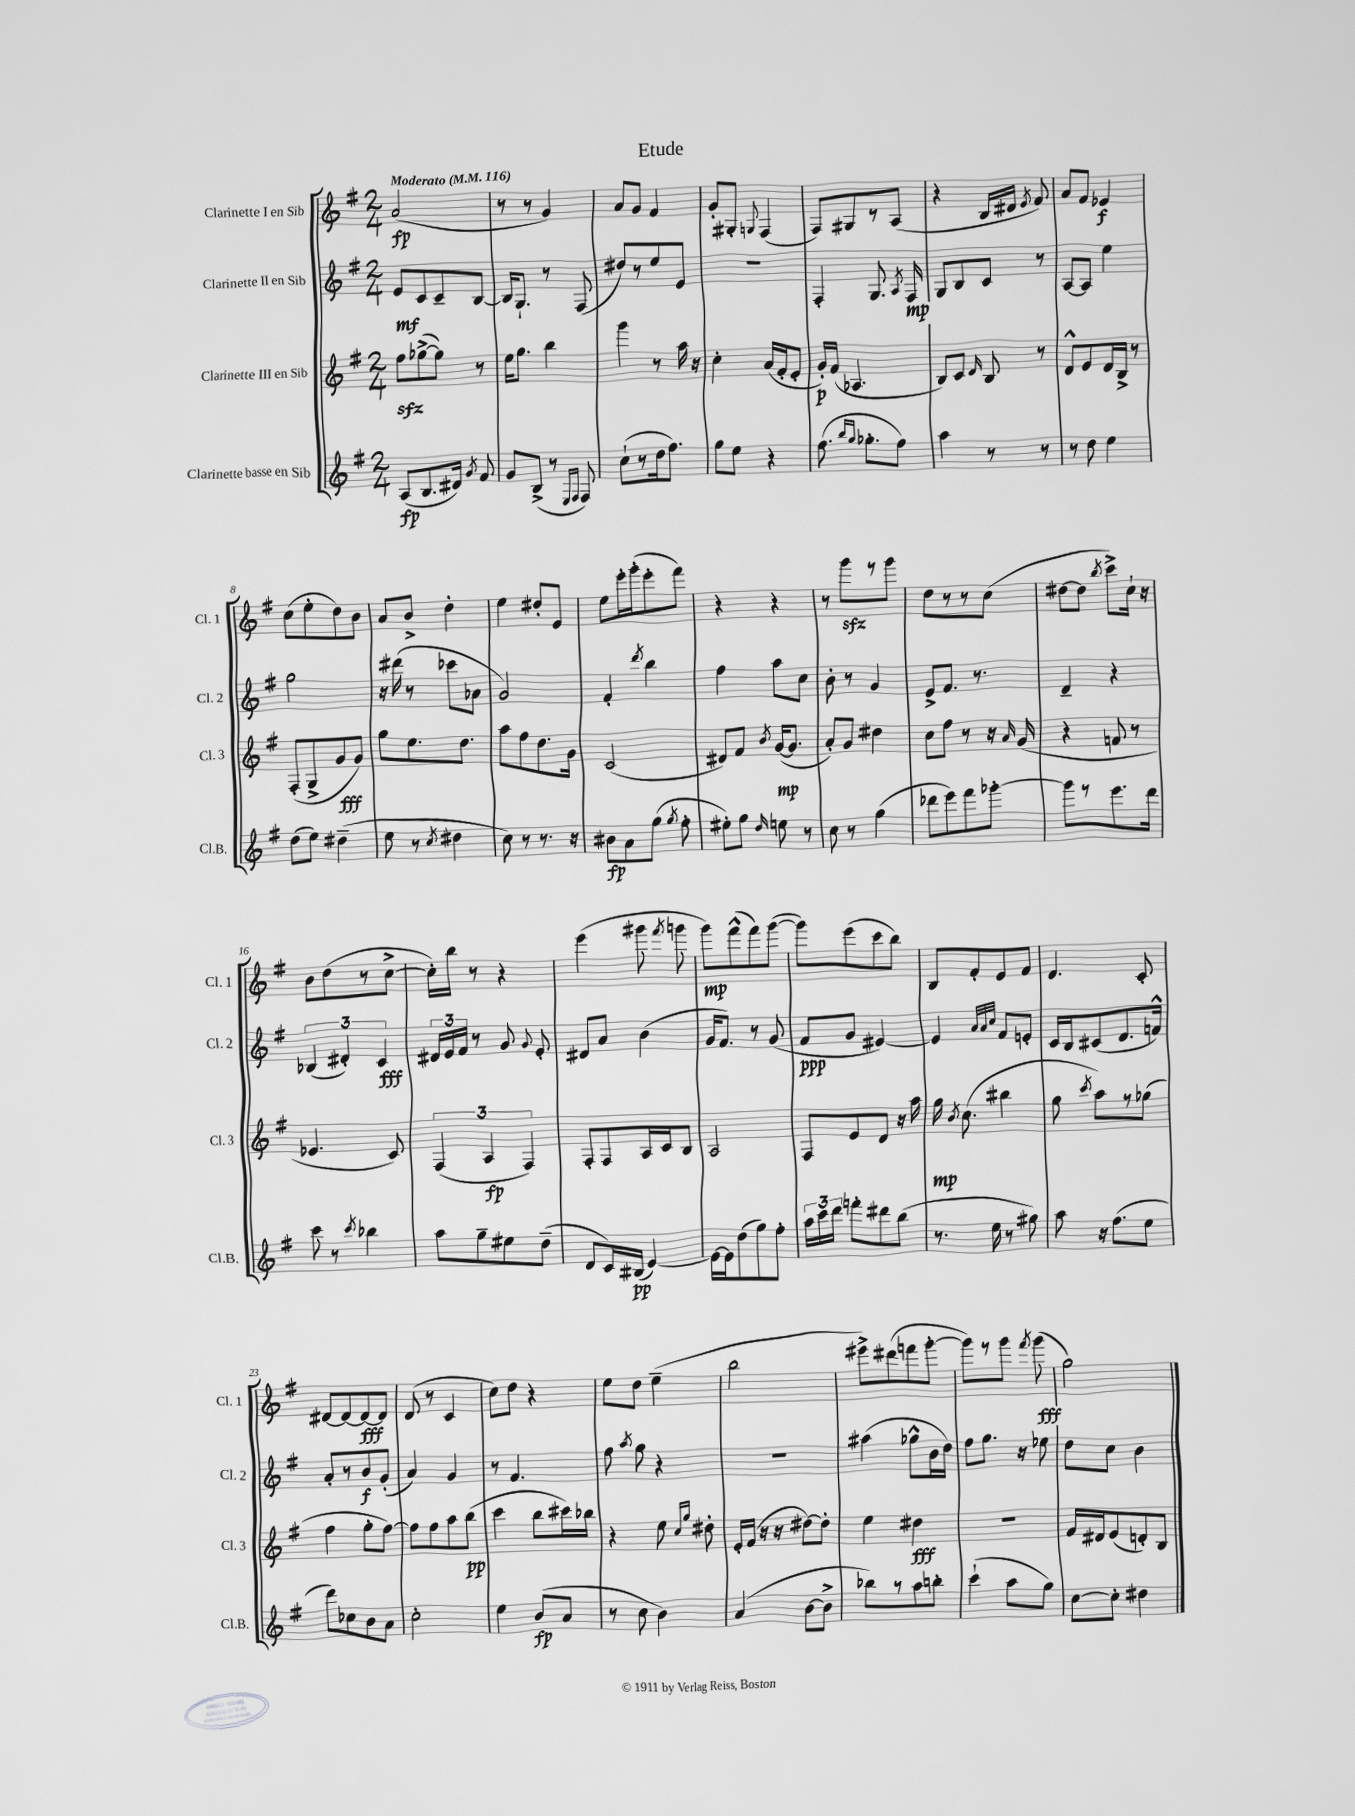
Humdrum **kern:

**kern	**dynam	**kern	**dynam	**kern	**dynam	**kern	**dynam
*part4	*part4	*part3	*part3	*part2	*part2	*part1	*part1
*staff4	*staff4	*staff3	*staff3	*staff2	*staff2	*staff1	*staff1
*I"Clarinette basse en Sib	*	*I"Clarinette III en Sib	*	*I"Clarinette II en Sib	*	*I"Clarinette I en Sib	*
*I'Cl.B.	*	*I'Cl. 3	*	*I'Cl. 2	*	*I'Cl. 1	*
*clefG2	*	*clefG2	*	*clefG2	*	*clefG2	*
*k[f#]	*	*k[f#]	*	*k[f#]	*	*k[f#]	*
*M2/4	*	*M2/4	*	*M2/4	*	*M2/4	*
*MM116	*	*MM116	*	*MM116	*	*MM116	*
=1	=1	=1	=1	=1	=1	=1	=1
!	!	!	!	!	!	!LO:TX:a:B:t=Moderato	!
(8A/L	fp	8ff#zz\L	.	8e/L	mf	(2a/	fp
8.B/	.	([8gg-X^\	.	8c/	.	.	.
.	.	8gg-\J])	.	8c~/	.	.	.
16d#X/Jk)	.	.	.	.	.	.	.
8qg/	.	.	.	.	.	.	.
8f#/	.	8r	.	[8B/J	.	.	.
=2	=2	=2	=2	=2	=2	=2	=2
8g/L	.	16ee\KL	.	16B/KL]	.	8r	.
.	.	8.gg\J	.	8.G`/J	.	.	.
(8B^/J	.	.	.	.	.	8r	.
8r	.	4bb\	.	8r	.	4g/)	.
16qqE/LL	.	.	.	.	.	.	.
16qqF#/JJ	.	.	.	.	.	.	.
8F#/)	.	.	.	(8F#/	.	.	.
=3	=3	=3	=3	=3	=3	=3	=3
(8cc`\L	.	4ggg\	.	8dd#X/L)	.	8a/L	.
8r	.	.	.	8r	.	8g/J	.
16dd\k	.	8r	.	8ee/	.	4f#/	.
8.ff#\J)	.	.	.	.	.	.	.
.	.	16aa\	.	8e/J	.	.	.
.	.	16r	.	.	.	.	.
=4	=4	=4	=4	=4	=4	=4	=4
8gg\L	.	4cc'\	.	2r	.	8g'/L	.
8ee\J	.	.	.	.	.	8G#X'/J	.
.	.	.	.	.	.	8qqGn/	.
4r	.	(16a/LL	.	.	.	(4F#/	.
.	.	16f#'/J	.	.	.	.	.
.	.	8e'/J	.	.	.	.	.
=5	=5	=5	=5	=5	=5	=5	=5
(8.ff#\	.	16g'/LL)	p	4F#'/	.	8F#/L)	.
.	.	(16f#/JJ	.	.	.	.	.
.	.	4.A-X/	.	.	.	8G#X/	.
16qqbb/LL	.	.	.	.	.	.	.
16qqgg/JJ	.	.	.	.	.	.	.
8.gg-X'\L	.	.	.	.	.	.	.
.	.	.	.	8.G/	.	8r	.
8ff#\J)	.	.	.	.	.	(8A/J	.
.	.	.	.	8qA/	.	.	.
.	.	.	.	16F#/	mp	.	.
=6	=6	=6	=6	=6	=6	=6	=6
4aa\	.	8B/L)	.	8G/L	.	4r	.
.	.	8c/J	.	8B/	.	.	.
.	.	16qqd/	.	.	.	.	.
8r	.	8B/	.	8c/J	.	16B/LL	.
.	.	.	.	.	.	16d#X/JJ	.
.	.	.	.	.	.	8qe/	.
8r	.	8r	.	8r	.	8f#/)	.
=7	=7	=7	=7	=7	=7	=7	=7
8r	.	8d^^/L	.	[8A/L	.	8a/L	.
8dd\	.	8e/	.	8A/J]	.	8f#/J	.
4ee\	.	16d/L	.	4ee\	.	4e-X/	f
.	.	16B^/JJ	.	.	.	.	.
.	.	8r	.	.	.	.	.
!!LO:LB:g=z
=8	=8	=8	=8	=8	=8	=8	=8
(8dd\L	.	(8F#'/L	.	2gg\	.	(8cc\L	.
8ee\J)	.	8G^/	.	.	.	8ee'\	.
(4dd#X~\	.	8g/	fff	.	.	8dd\)	.
.	.	8g/J)	.	.	.	8b\J	.
=9	=9	=9	=9	=9	=9	=9	=9
8ee\	.	8gg\L	.	16r	.	8a/L	.
.	.	.	.	(16ddd#X\	.	.	.
8r	.	8.ee\	.	8r	.	8b^/J	.
8qcc/	.	.	.	.	.	.	.
4dd#X\	.	.	.	8ccc-X\L	.	4dd'\	.
.	.	8.dd\J	.	.	.	.	.
.	.	.	.	8a-X\J	.	.	.
=10	=10	=10	=10	=10	=10	=10	=10
8cc\)	.	8aa\L	.	2g/)	.	4ee\	.
8r	.	8ff#\	.	.	.	.	.
8.r	.	8.dd\	.	.	.	8dd#X'/L	.
.	.	.	.	.	.	8e/J	.
16r	.	16g\Jk	.	.	.	.	.
=11	=11	=11	=11	=11	=11	=11	=11
8b#X\L	fp	(2c/	.	4f#'/	.	8ee\L	.
8a\	.	.	.	.	.	16eee'\L	.
.	.	.	.	.	.	(16ggg'\J	.
.	.	.	.	8qddd/	.	.	.
(8gg\J	.	.	.	4bb\	.	8eee'\	.
8qgg/	.	.	.	.	.	.	.
8ff#'\	.	.	.	.	.	8fff#\J)	.
=12	=12	=12	=12	=12	=12	=12	=12
8ee#X'\L)	.	8d#X/L)	.	4ff#\	.	4r	.
8gg\J	.	8f#/J	.	.	.	.	.
16qqdd/	.	8qb/	.	.	.	.	.
8een\	.	([16g/KL	mp	8aa\L	.	4r	.
.	.	8.g/J]	.	.	.	.	.
8r	.	.	.	8cc\J	.	.	.
=13	=13	=13	=13	=13	=13	=13	=13
8cc\	.	8a'/L)	.	8b'\	.	8r	.
8r	.	8g/J	.	8r	.	8gggzz\L	.
(4gg\	.	4dd#X\	.	4g/	.	8r	.
.	.	.	.	.	.	8ggg\J	.
=14	=14	=14	=14	=14	=14	=14	=14
8ddd-X\L	.	8cc\L	.	8e^/L	.	8dd\L	.
8eee\)	.	8ff#\J	.	8.f#/J	.	8r	.
8fff#\	.	8r	.	.	.	8r	.
.	.	.	.	8.r	.	.	.
[8ggg-X'\J	.	16r	.	.	.	(8cc\J	.
.	.	16qqa/	.	.	.	.	.
.	.	(16g/	.	.	.	.	.
=15	=15	=15	=15	=15	=15	=15	=15
8ggg-\L]	.	4r	.	4d~/	.	[8dd#X\L	.
8r	.	.	.	.	.	8dd#\J]	.
.	.	.	.	.	.	8qbb/	.
8.eee\	.	8fn/	.	4r	.	8ccc^\L)	.
.	.	8r	.	.	.	16cc`\Jk	.
16ddd\Jk	.	.	.	.	.	16r	.
!!LO:LB:g=z
=16	=16	=16	=16	=16	=16	=16	=16
8ccc\	.	4.e-X/	.	(6B-X/	.	8b\L	.
8r	.	.	.	.	.	(8dd\	.
.	.	.	.	6d#X'/)	.	.	.
8qccc/	.	.	.	.	.	.	.
4bb-X\	.	.	.	.	.	8r	.
.	.	.	.	6c/	fff	.	.
.	.	8c/)	.	.	.	[8cc^\J	.
=17	=17	=17	=17	=17	=17	=17	=17
8aa\L	.	(6F#/	.	24d#X/LL	.	16cc'\LL])	.
.	.	.	.	24e/	.	.	.
.	.	.	.	.	.	16bb\JJ	.
.	.	.	.	24f#/JJ	.	.	.
8gg~\	.	.	.	8r	.	8r	.
.	.	6A/	fp	.	.	.	.
8ee#X\	.	.	.	8g/	.	4r	.
.	.	6F#/)	.	.	.	.	.
.	.	.	.	8qqg/	.	.	.
(8dd~\J	.	.	.	8e'/	.	.	.
=18	=18	=18	=18	=18	=18	=18	=18
8d/L	.	8F#'/L	.	8d#X/L	.	(4eee\	.
16c/L)	.	8F#/	.	8a/J	.	.	.
(16B#X/JJ	pp	.	.	.	.	.	.
[4e/)	.	16A/L	.	(4b\	.	8ggg#X\	.
.	.	16c/J	.	.	.	.	.
.	.	.	.	.	.	8qfff#/	.
.	.	8B/J	.	.	.	8gggn\	.
=19	=19	=19	=19	=19	=19	=19	=19
16e\LL_	.	2A/	.	16g/KL	.	8ggg\L)	mp
16e\J]	.	.	.	8.f#/J)	.	.	.
(8dd\	.	.	.	.	.	(8fff#^^\	.
8gg\)	.	.	.	8r	.	8fff#\)	.
8ff#'\J	.	.	.	(8g/	.	([8ggg\J	.
=20	=20	=20	=20	=20	=20	=20	=20
24aa\LL	.	8F#/L	.	8f#/L	ppp	8ggg\L])	.
24ccc\	.	.	.	.	.	.	.
24ddd\JJ	.	.	.	.	.	.	.
8fffn'\L	.	8e/	.	8g/J	.	(8eee\	.
8ddd#X\	.	8d/J	.	[4e#X/)	.	8ccc\	.
(8bb\J	.	16r	.	.	.	8bb\J)	.
.	.	16aa\	.	.	.	.	.
=21	=21	=21	=21	=21	=21	=21	=21
8.r	.	16gg\	mp	4e#/]	.	8B/L	.
.	.	8qb/	.	.	.	.	.
.	.	(8.cc\	.	.	.	.	.
.	.	.	.	.	.	8f#'/	.
16ee\	.	.	.	.	.	.	.
.	.	.	.	32qqa/LLL	.	.	.
.	.	.	.	32qqa/	.	.	.
.	.	.	.	32qqcc/JJJ	.	.	.
8r	.	4bb#X\	.	8f#/L	.	8e/	.
8gg#X\)	.	.	.	8en'/J	.	8f#/J	.
=22	=22	=22	=22	=22	=22	=22	=22
8aa\	.	8gg\	.	16c/LL	.	4.d/	.
.	.	.	.	16B/J	.	.	.
.	.	8qccc/	.	.	.	.	.
16r	.	8aa\L)	.	(8c#X/	.	.	.
(8.ff#\L	.	.	.	.	.	.	.
.	.	8r	.	8.d/	.	.	.
8ee\J	.	(8gg-X\J	.	.	.	8c'/	.
.	.	.	.	16fn^^/Jk)	.	.	.
!!LO:LB:g=z
=23	=23	=23	=23	=23	=23	=23	=23
8ddd\L)	.	4ff#\	.	8a'/L	.	[8d#X/L	.
8cc-X\	.	.	.	8r	.	8d#/_	.
8b\	.	8gg'\L	.	8b/	f	8d#/_	fff
8a\J	.	[8ff#\J)	.	(8g'/J	.	8d#/J]	.
=24	=24	=24	=24	=24	=24	=24	=24
2cc'\	.	8ff#\L]	.	4a/)	.	(8d/	.
.	.	8ff#\	.	.	.	8r	.
.	.	8aa\	.	4g/	.	4c/	.
.	.	(8bb\J	pp	.	.	.	.
=25	=25	=25	=25	=25	=25	=25	=25
4ee\	.	4ccc\	.	8r	.	8cc\L)	.
.	.	.	.	4.f#/	.	8dd\J	.
(8b/L	fp	8bb\L	.	.	.	4r	.
8a/J	.	16ccc#X\L)	.	.	.	.	.
.	.	16bb-X\JJ	.	.	.	.	.
=26	=26	=26	=26	=26	=26	=26	=26
8r	.	4r	.	8ff#\	.	8ee\L	.
.	.	.	.	8qaa/	.	.	.
8cc\	.	.	.	8gg\	.	8dd\J	.
4b\)	.	8ee\	.	4r	.	(4ee~\	.
.	.	16qqcc/LL	.	.	.	.	.
.	.	16qqgg/JJ	.	.	.	.	.
.	.	8dd#X'\	.	.	.	.	.
=27	=27	=27	=27	=27	=27	=27	=27
(4a/	.	16e'/LL	.	2r	.	2bb\	.
.	.	(16f#/JJ	.	.	.	.	.
.	.	16r	.	.	.	.	.
.	.	16r	.	.	.	.	.
[8b\L	.	[8dd#X\L)	.	.	.	.	.
8b^\J]	.	8dd#'\J]	.	.	.	.	.
=28	=28	=28	=28	=28	=28	=28	=28
8bb-X\L)	.	4ee\	.	(4aa#X\	.	8eee#X^\L)	.
8r	.	.	.	.	.	(8ddd#X\	.
8aa\	.	4dd#X\	fff	8gg-X^^\L	.	8fffn\	.
8bbn'\J	.	.	.	16b\L	.	[8ggg'\J	.
.	.	.	.	16dd\JJ)	.	.	.
=29	=29	=29	=29	=29	=29	=29	=29
(4ccc`\	.	2r	.	8ff#\L	.	8ggg\L])	.
.	.	.	.	8.gg\J	.	8r	.
8aa\L	.	.	.	.	.	8ggg\J	.
.	.	.	.	16r	.	.	.
.	.	.	.	.	.	8qfff#/	.
8gg\J)	.	.	.	8ee-X\	.	(8ggg\	fff
=30	=30	=30	=30	=30	=30	=30	=30
[8cc\L	.	16f#/LL	.	8dd\L	.	2gg\)	.
.	.	16d#X/J	.	.	.	.	.
8cc'\J]	.	(8e/	.	8cc\J	.	.	.
4dd#X\	.	8dn'/)	.	4b\	.	.	.
.	.	8B/J	.	.	.	.	.
==	==	==	==	==	==	==	==
*-	*-	*-	*-	*-	*-	*-	*-
